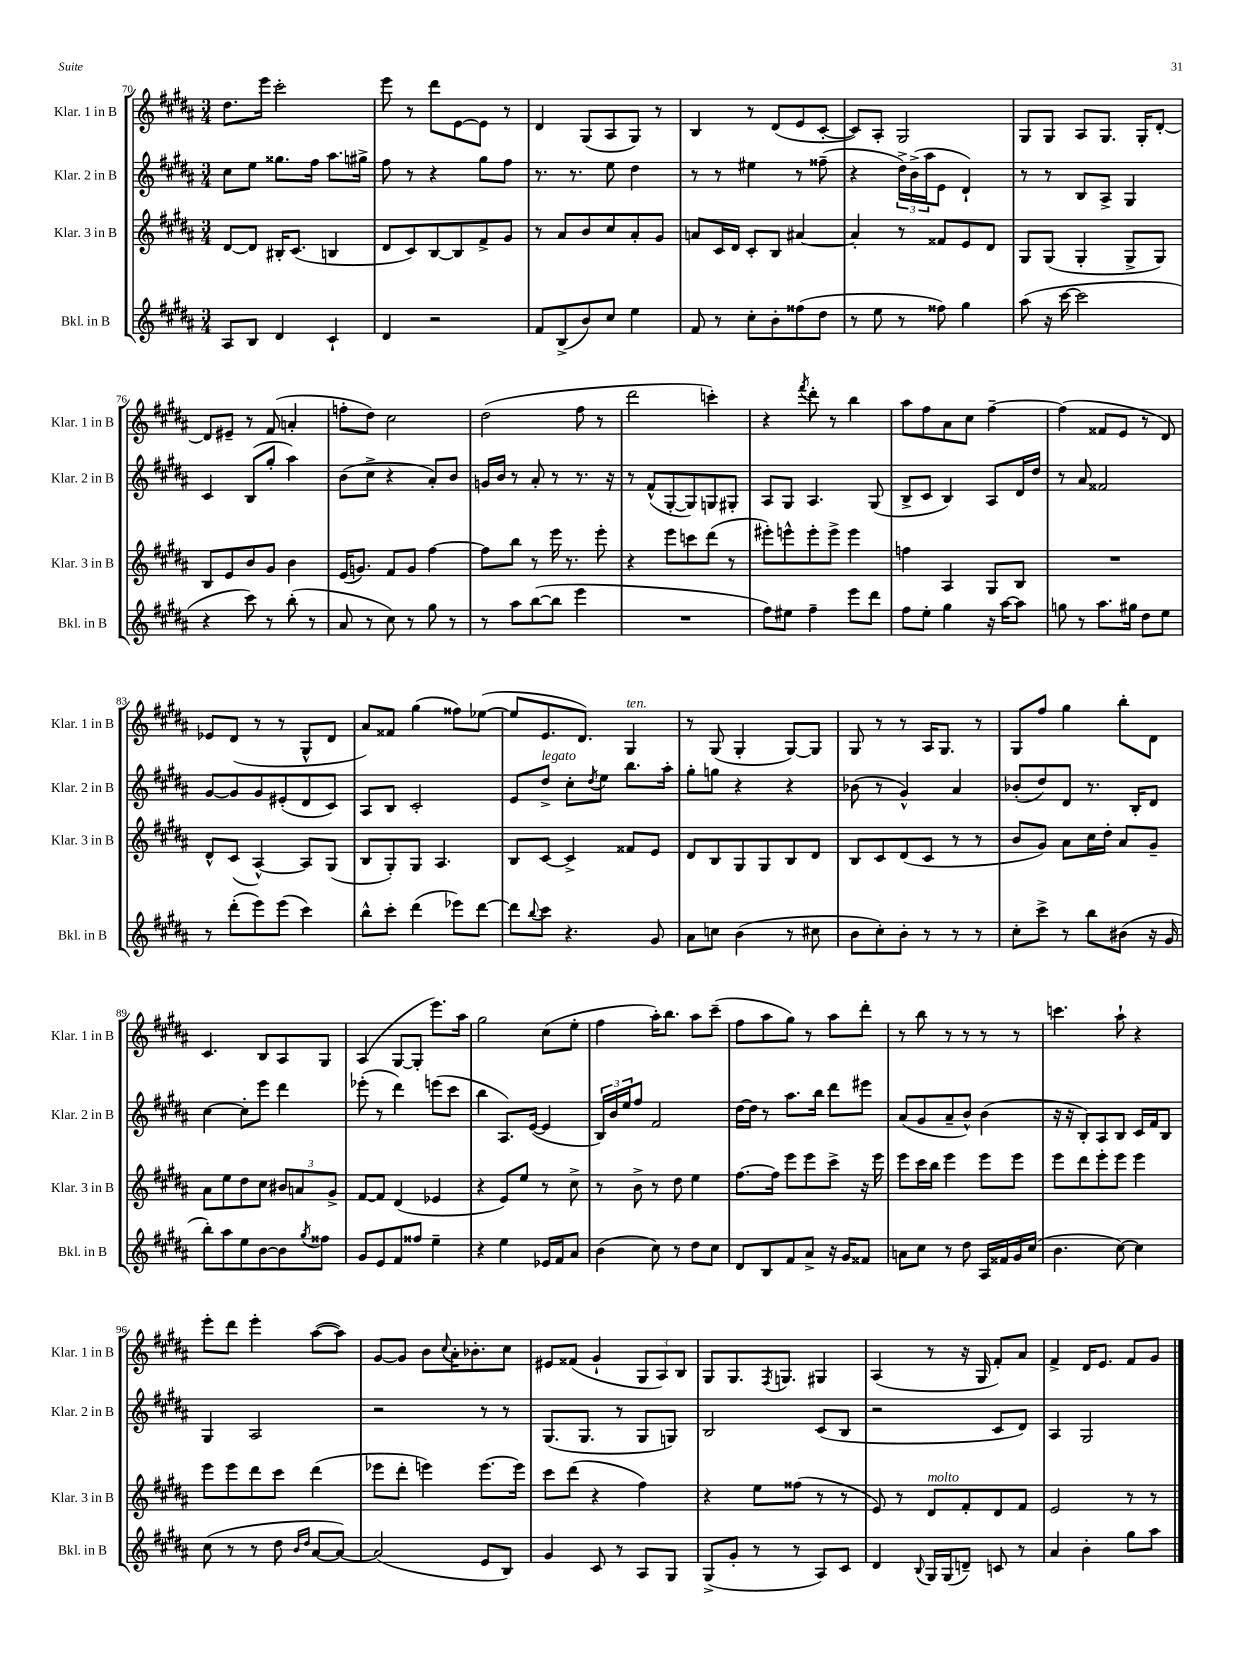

**kern	**kern	**kern	**kern
*staff4	*staff3	*staff2	*staff1
*clefG2	*clefG2	*clefG2	*clefG2
*k[f#c#g#d#a#]	*k[f#c#g#d#a#]	*k[f#c#g#d#a#]	*k[f#c#g#d#a#]
*M3/4	*M3/4	*M3/4	*M3/4
8A#/L	[8d#/L	8cc#\L	8.dd#\L
8B/J	8d#/]J	8ee\J	.
.	.	.	16eee\Jk
4d#/	16B#'/LK	8.gg##\L	2ccc#'\
.	(8.c#/J	.	.
.	.	16ff#\Jk	.
4c#`/	4B/	8.aa#\L	.
.	.	16gg#^\Jk	.
=	=	=	=
4d#/	8d#/L	8ff#\	8eee\
.	8c#/)	8r	8r
2r	[8B/	4r	8ddd#\L
.	8B/]	.	[8e\
.	8f#^/	8gg#\L	8e\]J
.	8g#/J	8ff#\J	8r
=	=	=	=
8f#/L	8r	8.r	4d#/
(8B^/	8a#/L	.	.
.	.	8.r	.
8b/)	8b/	.	(8G#/L
8cc#/J	8cc#/	8ee\	8A#/
4ee\	8a#'/	4dd#\	8G#/J)
.	8g#/J	.	8r
=	=	=	=
8f#/	8a/L	8r	4B/
8r	16c#/L	8r	.
.	16d#/JJ	.	.
8cc#'\L	8c#'/L	4ee#\	8r
8b'\	8B/J	.	(8d#/L
(8ff##\	[4a#/	8r	8e/
8dd#\J	.	(8ff##~\	[8c#'/J
=	=	=	=
8r	4a#'/]	4r	8c#/]L)
8ee\	.	.	8A#'/J
8r	8r	24dd#^\LL)	2G#/
.	.	(24b^\	.
.	.	24aa#\J	.
8ff##\)	8f##/L	8e\J	.
4gg#\	8e/	4d#`/)	.
.	8d#/J	.	.
=	=	=	=
(8aa#\	8G#/L	8r	8G#/L
16r	(8G#/J	8r	8G#/J
[16ccc#\	.	.	.
2ccc#\]	4G#'/	8B/L	8A#/L
.	.	8A#^/J	8.G#/J
.	8G#^/L	4G#/	.
.	.	.	16G#'/LK
.	8G#/J)	.	[8d#'/J
=	=	=	=
4r	8B/L	4c#/	8d#/]L
.	8e/	.	8e#~/J
8ccc#\)	8b/	(8B/L	8r
8r	8g#/J	8gg#'/J	(8f#/
(8bb'\	4b\	4aa#\)	4a'/
8r	.	.	.
=	=	=	=
8a#/	(16e/LK	(8b\L	8ff'\L
.	8.g/J)	.	.
8r	.	8cc#^\J	8dd#\J)
8cc#\)	8f#/L	4r	2cc#\
8r	8g/J	.	.
8gg#\	[4ff#\	8a#'/L)	.
8r	.	8b/J	.
=	=	=	=
8r	8ff#\]L	16g/LL	(2dd#\
.	.	16b/JJ	.
8aa#\L	8bb\J	8r	.
([8bb\	8r	8a#'/	.
8bb\]J	16eee\	8r	.
.	8.r	.	.
4eee\	.	8.r	8ff#\
.	8eee'\	.	8r
.	.	16r	.
=	=	=	=
2.r	4r	8r	2ddd#\
.	.	(8f#^^/L	.
.	8eee\L	[8G#'/	.
.	8ccc\	8G#/])	.
.	(8ddd#\J	8G/	4ccc'\)
.	8r	8G#'/J	.
=	=	=	=
8ff#\L)	8eee#'\L)	8A#/L	4r
8ee#\J	8eee^^\	8G#/J	.
.	.	.	8qfff#/
4ff#~\	8eee'\	4.A#/	8ddd#'\
.	8eee^\J	.	8r
8eee\L	4eee\	.	4bb\
8ddd#\J	.	(8G#/	.
=	=	=	=
8ff#\L	4ff\	8B^/L	8aa#\L
8ee'\J	.	8c#/J	8ff#\
4gg#\	4A#/	4B/)	8a#\
.	.	.	8cc#\J
16r	8G#/L	8A#/L	[4ff#~\
[16aa#\LK	.	.	.
8aa#\]J	8B/J	16d#/L	.
.	.	16dd#/JJ	.
=	=	=	=
8gg\	2.r	8r	(4ff#\]
8r	.	8a#/	.
8.aa#\L	.	2f##/	8f##/L
.	.	.	8e/J
16gg#\Jk	.	.	.
8dd#\L	.	.	8r
8ee\J	.	.	8d#/)
=	=	=	=
8r	8d#^^/L	[8g#/L	8e-/L
(8ddd#'\L	(8c#/J	8g#/]	(8d#/J
8eee\)	[4A#^^/)	8g#/	8r
(8eee\J	.	(8e#'/	8r
4ccc#\)	8A#/]L	8d#/	8G#^^/L
.	(8G#/J	8c#/J)	8d#/J
=	=	=	=
8bb^^\L	8B/L	8A#/L	8a#/L)
8ccc#'\J	8G#'/)	8B/J	8f##/J
(4ddd#\	8G#/J	2c#'/	(4gg#\
.	4.A#/	.	.
8eee-\L)	.	.	8ff##\L)
[8ddd#\J	.	.	([8ee-\J
=	=	=	=
8ddd#\]L	8B/L	8e/L	8ee-/]L
8qqbb/	.	.	.
8ccc#\J	[8c#/J	8dd#^/J	8.e/
4.r	4c#^/]	8cc#'\L	.
.	.	.	8.d#/J)
.	.	8qdd#/	.
.	.	8ee\J	.
.	8f##/L	8.bb\L	4G#/
8g#/	8e/J	.	.
.	.	16aa#'\Jk	.
=	=	=	=
8a#\L	8d#/L	8gg#'\L	8r
8cc\J	8B/	8gg\J	(8G#/
(4b\	8G#/	4r	4G#'/
.	8G#/	.	.
8r	8B/	4r	[8G#/L)
8cc#\	8d#/J	.	8G#/]J
=	=	=	=
8b\L	8B/L	(8b-\	8G#/
8cc#'\)	8c#/	8r	8r
8b'\J	(8d#/	4g#^^/)	8r
8r	8c#/J	.	16A#/LK
.	.	.	8.G#/J
8r	8r	4a#/	.
8r	8r	.	8r
=	=	=	=
8cc#'\L	8b/L	(8b-'/L	8G#/L
8ccc#^\J	8g#/J)	8dd#/)	8ff#/J
8r	8a#\L	8d#/J	4gg#\
8bb\L	16cc#\L	8.r	.
.	16dd#'\JJ	.	.
(8b#\J	8a#/L	.	8bb'\L
.	.	16B'/LK	.
16r	8g#~/J	8d#/J	8d#\J
16g#/	.	.	.
=	=	=	=
8bb'\L)	8a#\L	[4cc#\	4.c#/
8aa#\	8ee\	.	.
8ee\	8dd#\	8cc#'\]L	.
[8b\	8cc#\J	8eee\J	8B/L
8b\]	12b#/L	4ddd#\	8A#/
.	12a/	.	.
8qgg#/	.	.	.
8ff##\J	.	.	8G#/J
.	12g#^/J	.	.
=	=	=	=
8g#/L	[8f#/L	(8eee-'\	(4A#/
8e/	8f#/]J	8r	.
8f#/	(4d#/	4ddd#\)	[8G#/L
8ff##/J	.	.	8G#'/]J
4ee~\	4e-/	(8eee\L	8.eee\L)
.	.	8ccc#\J	.
.	.	.	16aa#\Jk
=	=	=	=
4r	4r	4bb\	2gg#\
4ee\	8e/L)	8.A#/L)	.
.	8ee/J	.	.
.	.	([16e/Jk	.
16e-/LL	8r	4e/]	(8cc#\L
16f#/J	.	.	.
8a#/J	8cc#^\	.	8ee'\J
=	=	=	=
(4b\	8r	24B/LL)	4ff#\
.	.	24b/	.
.	.	24ee/J	.
.	8b^\	8ff#/J	.
8cc#\)	8r	2f#/	16aa#'\LK)
.	.	.	8.bb\J
8r	8dd#\	.	.
8dd#\L	4ee\	.	8aa#\L
8cc#\J	.	.	(8ccc#~\J
=	=	=	=
8d#/L	[8.ff#\L	[16dd#\LL	8ff#\L
.	.	16dd#\]JJ	.
8B/	.	8r	8aa#\
.	16ff#\]Jk	.	.
8f#/	8eee\L	8.aa#\L	8gg#\J)
8a#^/J	8eee\	.	8r
.	.	16bb\Jk	.
16r	8ccc#^\J	8ddd#\L	8aa#\L
16g#/LK	.	.	.
8f##/J	16r	8eee#\J	8ddd#'\J
.	16eee\	.	.
=	=	=	=
8a\L	8eee\L	(8a#/L	8r
8cc#\J	16ccc#\L	8g#/	8bb\
.	16bb\JJ	.	.
8r	4eee\	8a#~/	8r
8dd#\	.	8b^^/J)	8r
16A#/LL	8eee\L	(4b\	8r
16f##/	.	.	.
16g#/	8eee\J	.	8r
(16cc#/JJ	.	.	.
=	=	=	=
4.b\	8eee\L	16r	4.ccc\
.	.	16r	.
.	8ddd#\	8B'/L)	.
.	8eee'\	8A#/	.
[8cc#\)	8eee\J	8B/J	8aa#`\
4cc#\]	4eee\	16c#/LL	4r
.	.	16f#/J	.
.	.	8B/J	.
=	=	=	=
(8cc#\	8eee\L	4G#/	8eee'\L
8r	8eee\	.	8ddd#\J
8r	8ddd#\	2A#/	4eee'\
8dd#\	8ccc#\J	.	.
16qqb/LL	.	.	.
16qqdd#/JJ	.	.	.
[8a#/L	(4ddd#\	.	([8aa#\L
8a#/_J)	.	.	8aa#\]J)
=	=	=	=
(2a#/]	8eee-\L	2r	[8g#/L
.	8ddd#'\J	.	8g#/]J
.	4eee\)	.	8b\L
.	.	.	8qqcc#/
.	.	.	16a#'\K
.	.	.	8.b-'\
8e/L	[8.eee\L	8r	.
8B/J)	.	8r	8cc#\J
.	16eee\]Jk	.	.
=	=	=	=
4g#/	8ccc#\L	(8.G#/L	8e#/L
.	(8ddd#\J	.	(8f##/J
.	.	8.G#/J	.
8c#/	4r	.	4g#`/
8r	.	8r	.
8A#/L	4ff#\)	8G#/L	12G#/L
.	.	.	12A#/)
8G#/J	.	8G/J)	.
.	.	.	12B/J
=	=	=	=
(8G#^/L	4r	2B/	8G#/L
8g#'/J	.	.	8.G#/
8r	8ee\L	.	.
.	.	.	8qF#/
.	.	.	8.G/J
8r	(8ff##\J	.	.
8A#/L)	8r	(8c#/L	4G#/
8c#/J	8r	8B/J	.
=	=	=	=
4d#/	8e/)	2r	(4A#/
.	8r	.	.
8qqB/	.	.	.
16G#/LL	8d#/L	.	8r
(16G#/J	.	.	.
8d~/J)	8f#'/	.	16r
.	.	.	16G#/
8c/	8d#/	8c#/L	8f#'/L)
8r	8f#/J	8d#/J)	8a#/J
=	=	=	=
4a#/	2e/	4A#/	4f#^/
4b'\	.	2G#/	16d#/LK
.	.	.	8.e/J
8gg#\L	8r	.	8f#/L
8aa#\J	8r	.	8g#/J
==	==	==	==
*-	*-	*-	*-
